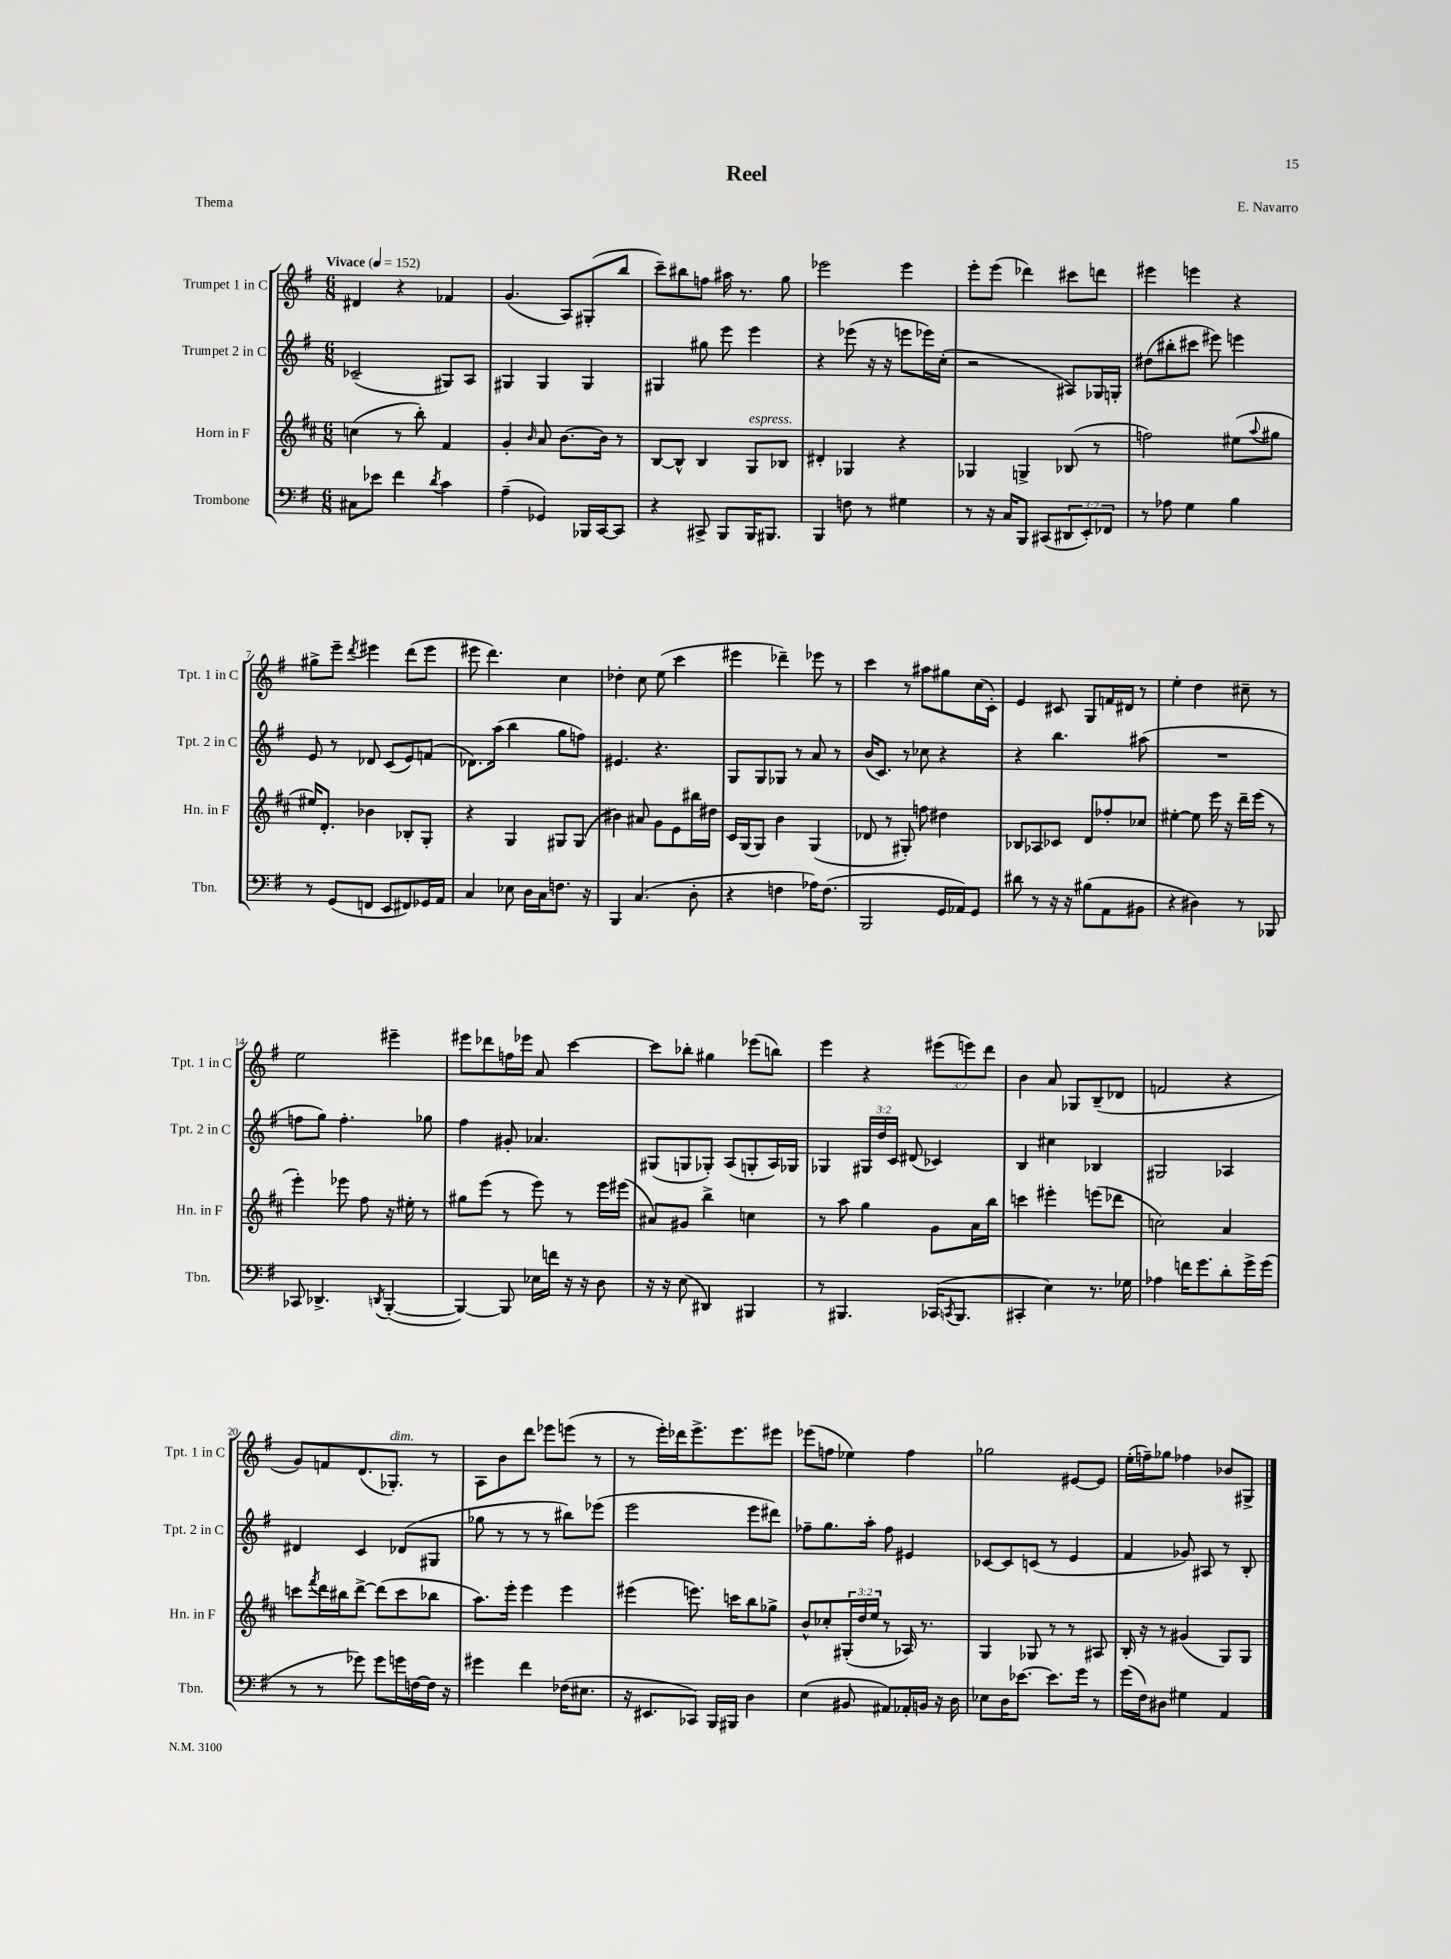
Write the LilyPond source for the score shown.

\header { title = "Reel" composer = "E. Navarro" piece = "Thema" }
<<
\new StaffGroup <<
\new Staff = "s0" \with { instrumentName = "Trumpet 1 in C" shortInstrumentName = "Tpt. 1 in C" } {
    \clef treble \key g \major \numericTimeSignature \time 6/8 \override Staff.TupletNumber.text = #tuplet-number::calc-fraction-text \tempo "Vivace" 4 = 152
    dis'4 r4 fes'4 |
    g'4.( a8) gis8-.( b''8 |
    c'''8--) bis''8 f''8 ais''16 r8. g''8 |
    ees'''2 ees'''4 |
    e'''8-. e'''8( des'''4) cis'''8 d'''8 |
    eis'''4 e'''4 r4 |
    gis''8-> e'''8-- \acciaccatura { d'''8 } eis'''4 d'''8( eis'''8 |
    eis'''8 d'''4.) c''4 |
    des''4-. c''8 e''8( c'''4 |
    eis'''4 des'''4--) ees'''8 r8 |
    c'''4 r8 ais''8 gis''8 c''16( c'16-.) |
    e'4 cis'8 g8 f'16 dis'16 r8 |
    e''4-. d''4 cis''8-- r8 |
    e''2 eis'''4-- |
    eis'''8 des'''8 f''16 ees'''16 a'8 c'''4~ |
    c'''8 bes''8-. gis''4 ees'''8( b''8) |
    e'''4 r4 \tuplet 3/2 { eis'''8( e'''8) d'''8 } |
    b'4 a'8 ges8 b8--( des'8 |
    f'2 r4 |
    g'8) f'8 d'8.( ges8.-.^\markup { \italic "dim." }) r8 |
    a8 b'8 d'''8 ees'''8 e'''8( r8 |
    r8 e'''16-.) des'''16 e'''8.-> e'''8. eis'''8 |
    ees'''8( f''8 ees''4) f''4 |
    ges''2 eis'8~ eis'8 |
    e''16-.( f''16--) ges''8 fes''4 bes'8 gis8-> \bar "|." |
}
\new Staff = "s1" \with { instrumentName = "Trumpet 2 in C" shortInstrumentName = "Tpt. 2 in C" } {
    \clef treble \key g \major \numericTimeSignature \time 6/8 \override Staff.TupletNumber.text = #tuplet-number::calc-fraction-text
    ces'2--( gis8) a8 |
    gis4 gis4 gis4 |
    gis4 gis''8 e'''8 e'''4 |
    r4 ees'''8( r16 r16 e'''8 ees'''16) c''16-.( |
    r2 ais8) ges16 g16-. |
    dis''8( bis''8-. cis'''8 eis'''8) e'''4 |
    e'8 r8 des'8 c'8( e'8) f'8( |
    des'8.) a''16( b''4 g''8 f''8) |
    eis'4. r4. |
    g8 g8 ges8 r8 a'8 r8 |
    b'16( c'8.) r8 ces''8 r4 |
    r4 b''4. ais''8( |
    R2. |
    f''8 g''8) f''4.-. ges''8 |
    fis''4 gis'8-. aes'4. |
    gis8( g8 ges8-.) a8( g8-. a16) ges16 |
    ges4 \tuplet 3/2 { gis16 d''16 c'16 } dis'8( ces'4) |
    b4 cis''4 bes4 |
    gis2 aes4 |
    dis'4 c'4 des'8( gis8 |
    ges''8 r8 r8 r8 bis''8) ees'''8( |
    e'''2 e'''8 dis'''8) |
    fes''8-- g''8. a''16-. fes''8 eis'4 |
    ces'8~ ces'8 c'8( r8 e'4 |
    fis'4 ges'8) ais8 r8 b8-. \bar "|." |
}
\new Staff = "s2" \with { instrumentName = "Horn in F" shortInstrumentName = "Hn. in F" } {
    \clef treble \key d \major \numericTimeSignature \time 6/8 \override Staff.TupletNumber.text = #tuplet-number::calc-fraction-text
    c''4( r8 b''8-.) fis'4 |
    g'4-. \grace { b'16 } a'8 b'8.~ b'16 r8 |
    b8~ b8-^ b4 g8^\markup { \italic "espress." } bes8 |
    dis'4-. ges4 r4 |
    ges4 g4-> bes8( r8 |
    f''2) eis''8( \appoggiatura { a''8 } gis''8 |
    eis''16) d'8.-. bes'4 bes8-. g8-. |
    r4 g4 gis8 gis8( |
    bis'4) ais'8 g'8 e'8 bis''16 dis''16 |
    cis'16 g16( g8) b'4 g4( |
    des'8 r8 gis8-.) f''8 dis''4 |
    bes8 aes8 ces'8 d'8 fes''8-. ces''8 |
    eis''4~-. eis''8 e'''16 r16 d'''16-- e'''16( r8 |
    e'''4-.) ees'''8 fis''8 r16 eis''16-. r8 |
    gis''8 e'''8( r8 e'''8) r8 e'''16 eis'''16( |
    ais'8) gis'8 b''4-> c''4 |
    r8 a''8 g''4 g'8 a'16 b''16 |
    c'''4 eis'''4-. e'''8( des'''8 |
    c''2) a'4 |
    c'''8 \acciaccatura { fis'''8 } d'''16 bis''16 d'''8~-> d'''8( c'''8 bes''8 |
    a''8.) e'''16-. e'''4 e'''4 |
    eis'''4( e'''8.) c'''16 b''8 ges''8-> |
    b'8-^ ces''8-. \tuplet 3/2 { gis16-.( d''16 e''16 } r8 aes16) r8. |
    g4 ges8 r8 r8 ais8 |
    b16-. r16 r8 gis'4( g8) g8 \bar "|." |
}
\new Staff = "s3" \with { instrumentName = "Trombone" shortInstrumentName = "Tbn." } {
    \clef bass \key g \major \numericTimeSignature \time 6/8 \override Staff.TupletNumber.text = #tuplet-number::calc-fraction-text
    cis8 ees'8 fis'4 \acciaccatura { d'8 } c'4 |
    a4--( ges,4) bes,,16 c,16~ c,8 |
    r4 cis,8-> b,,8 b,,16 bis,,8. |
    b,,4 f8 r8 gis4 |
    r8 r16 c16 b,,8 cis,8( \tuplet 3/2 { dis,8 e,8-.) fes,8 } |
    r8 aes8 g4 b4 |
    r8 g,8( f,8 e,8 fis,8) ges,16 a,16 |
    c4 ees8 d16 c16 f8. r16 |
    b,,4 c4.( d8-. |
    r4 f4 aes16) f8.( |
    b,,2 g,16 aes,16) g,8 |
    dis'8 r8 r16 r16 bis8( a,8 bis,8 |
    r4 dis4) r8 bes,,8 |
    ces,8 des,4.-> \acciaccatura { d,8 } b,,4~-.( |
    b,,4~) b,,8 ees16 f'16 r16 r16 d8 |
    r16 r16 e8( dis,4) bis,,4 |
    r8 bis,,4. ces,16( \acciaccatura { c,8 } bis,,8. |
    cis,4-. e4) r8. ges16 |
    aes4 f'16 g'8. d'8-. g'16-> g'16( |
    r8 r8 ges'8) ges'8 g'16 f16~ f16 r16 |
    gis'4 fis'4 fes16( eis8. |
    r16 eis,8. ces,8) b,,16 bis,,16 d4 |
    e4( bis,8 ais,8) aes,16-. b,16 r16 d16 |
    ees8 d16 ees'8.~ ees'8. g'16 r8 |
    g'16( fis16) dis8 gis4 a,4 \bar "|." |
}
>>
>>
